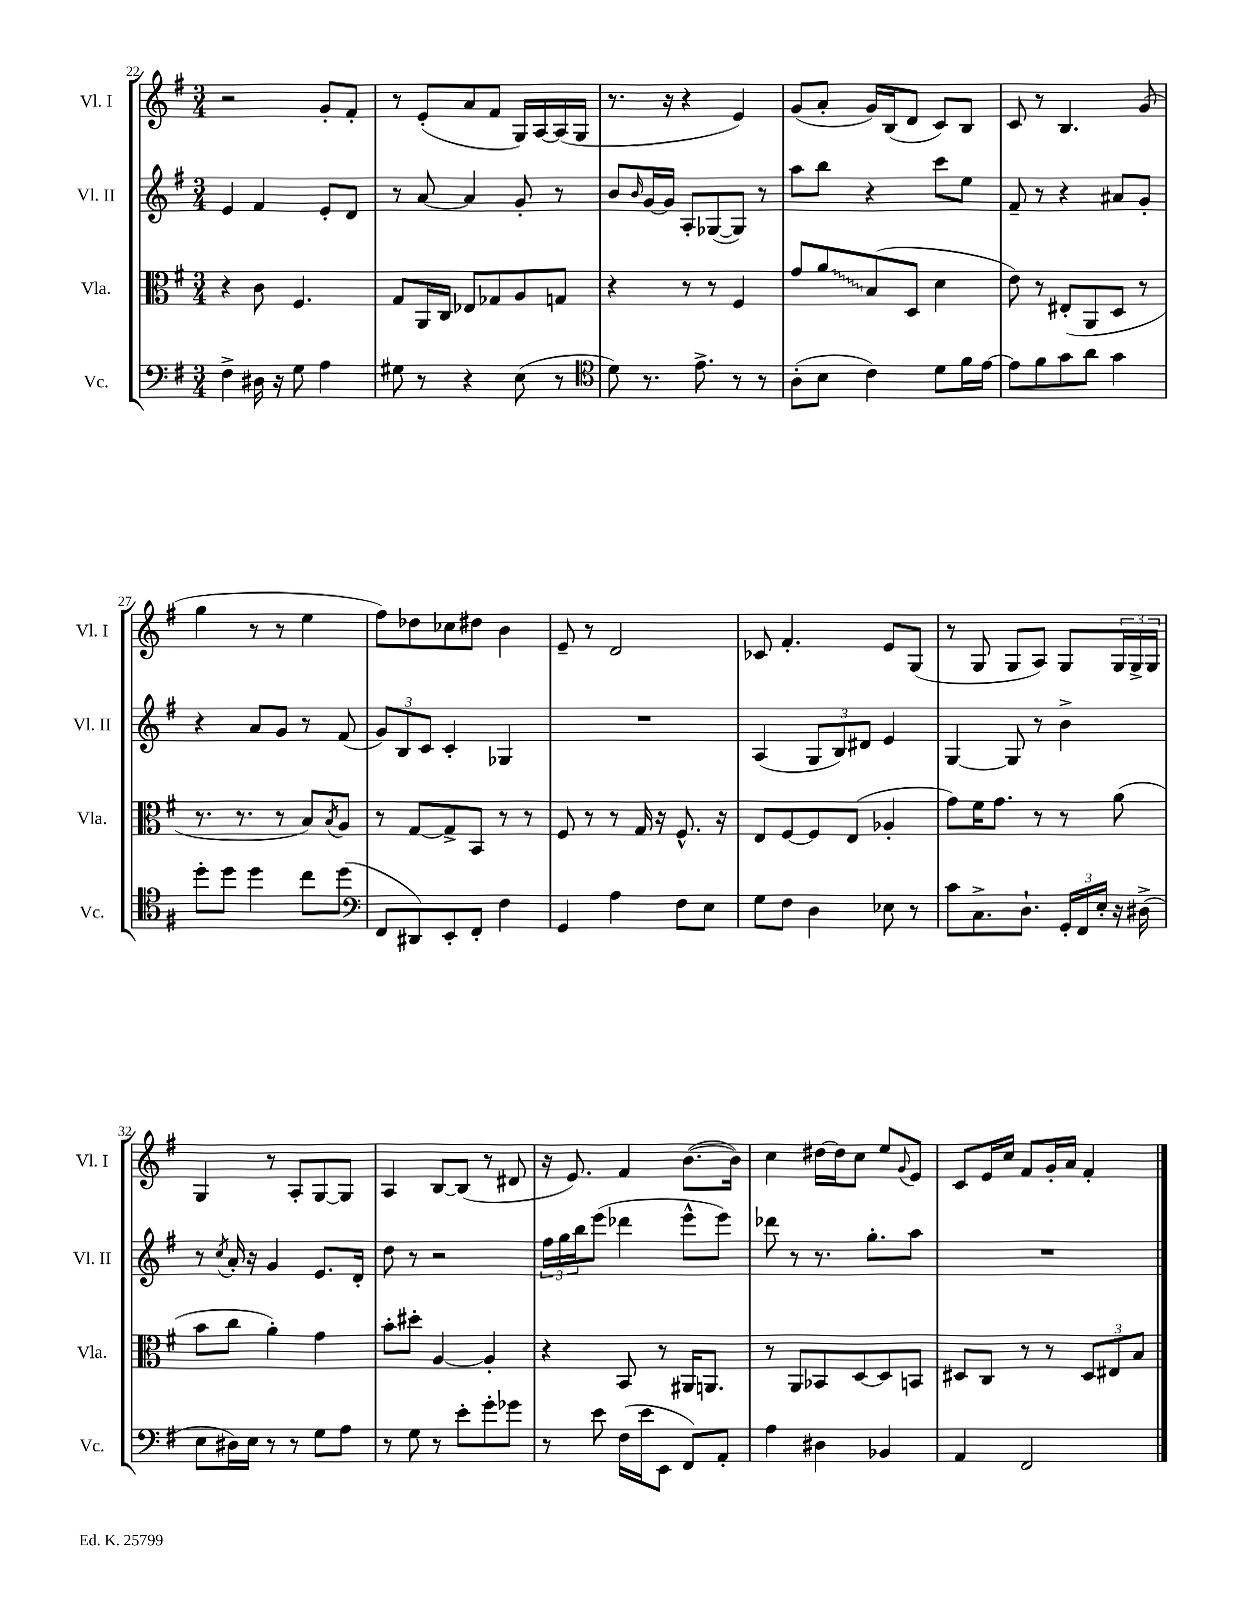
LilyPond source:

<<
\new StaffGroup <<
\new Staff = "s0" \with { instrumentName = "Vl. I" shortInstrumentName = "Vl. I" } {
    \clef treble \key g \major \numericTimeSignature \time 3/4
    r2 g'8-. fis'8-. |
    r8 e'8-.( a'8 fis'8 g16) a16~ a16( g16 |
    r8. r16 r4 e'4) |
    g'8( a'8-. g'16) b16( d'8 c'8) b8 |
    c'8 r8 b4. g'8( |
    g''4 r8 r8 e''4 |
    fis''8) des''8 ces''8 dis''8 b'4 |
    e'8-- r8 d'2 |
    ces'8 fis'4.-. e'8 g8( |
    r8 g8 g8 a8) g8 \tuplet 3/2 { g16 g16-> g16 } |
    g4 r8 a8-. g8~ g8 |
    a4 b8~ b8( r8 dis'8 |
    r16 e'8.) fis'4 b'8.~( b'16) |
    c''4 dis''16~ dis''16 c''8 e''8 \appoggiatura { g'8 } e'8 |
    c'8 e'16 c''16 fis'8 g'16-. a'16 fis'4-. \bar "|." |
}
\new Staff = "s1" \with { instrumentName = "Vl. II" shortInstrumentName = "Vl. II" } {
    \clef treble \key g \major \numericTimeSignature \time 3/4
    e'4 fis'4 e'8-. d'8 |
    r8 a'8~ a'4 g'8-. r8 |
    b'8 \grace { b'16 } g'16~ g'16 a8-. ges8~( ges8) r8 |
    a''8 b''8 r4 c'''8 e''8 |
    fis'8-- r8 r4 ais'8 g'8-. |
    r4 a'8 g'8 r8 fis'8( |
    \tuplet 3/2 { g'8) b8 c'8 } c'4-. ges4 |
    R2. |
    a4( \tuplet 3/2 { g8 b8) dis'8 } e'4 |
    g4~ g8 r8 b'4-> |
    r8 \acciaccatura { c''8 } a'16-. r16 g'4 e'8. d'16-. |
    d''8 r8 r2 |
    \tuplet 3/2 { fis''16 g''16 b''16 } e'''8( des'''4 e'''8-^ e'''8) |
    des'''8 r8 r8. g''8.-. a''8 |
    R2. \bar "|." |
}
\new Staff = "s2" \with { instrumentName = "Vla." shortInstrumentName = "Vla." } {
    \clef alto \key g \major \numericTimeSignature \time 3/4
    r4 c'8 fis4. |
    g8 a,16 c16 ees8 ges8 a8 g8 |
    r4 r8 r8 fis4 |
    g'8 \once \override Glissando.style = #'zigzag a'8\glissando b8( d8 d'4 |
    e'8) r8 eis8-.( a,8 d8 r8 |
    r8. r8. r8 b8) \acciaccatura { b8 } a8 |
    r8 g8~ g8-> b,8 r8 r8 |
    fis8 r8 r8 g16 r16 fis8.-^ r16 |
    e8 fis8~ fis8 e8( aes4-. |
    g'8) fis'16 g'8. r8 r8 a'8( |
    b'8 c''8 a'4-.) g'4 |
    b'8-. dis''8-. a4~ a4-. |
    r4 b,8 r8 ais,16 a,8. |
    r8 a,8 bes,8 d8~ d8 b,8 |
    dis8 c8 r8 r8 \tuplet 3/2 { dis8 eis8 b8 } \bar "|." |
}
\new Staff = "s3" \with { instrumentName = "Vc." shortInstrumentName = "Vc." } {
    \clef bass \key g \major \numericTimeSignature \time 3/4
    fis4-> dis16 r16 g8 a4 |
    gis8 r8 r4 e8( r8 |
    \clef tenor d'8) r8. e'8.-> r8 r8 |
    a8-.( b8 c'4) d'8 fis'16 e'16~ |
    e'8 fis'8 g'8 a'8 g'4 |
    d''8-. d''8 d''4 c''8 d''8( |
    \clef bass fis,8 dis,8) e,8-. fis,8-. fis4 |
    g,4 a4 fis8 e8 |
    g8 fis8 d4 ees8 r8 |
    c'8 c8.-> d8.-! \tuplet 3/2 { g,16-. fis,16 e16-. } r16 dis16->( |
    e8 dis16) e16 r8 r8 g8 a8 |
    r8 g8 r8 e'8-. g'8-. ges'8 |
    r8 e'8 fis16( e'16 e,8 fis,8) a,8-. |
    a4 dis4 bes,4 |
    a,4 fis,2 \bar "|." |
}
>>
>>
\layout { \context { \Score currentBarNumber = #22 } }
